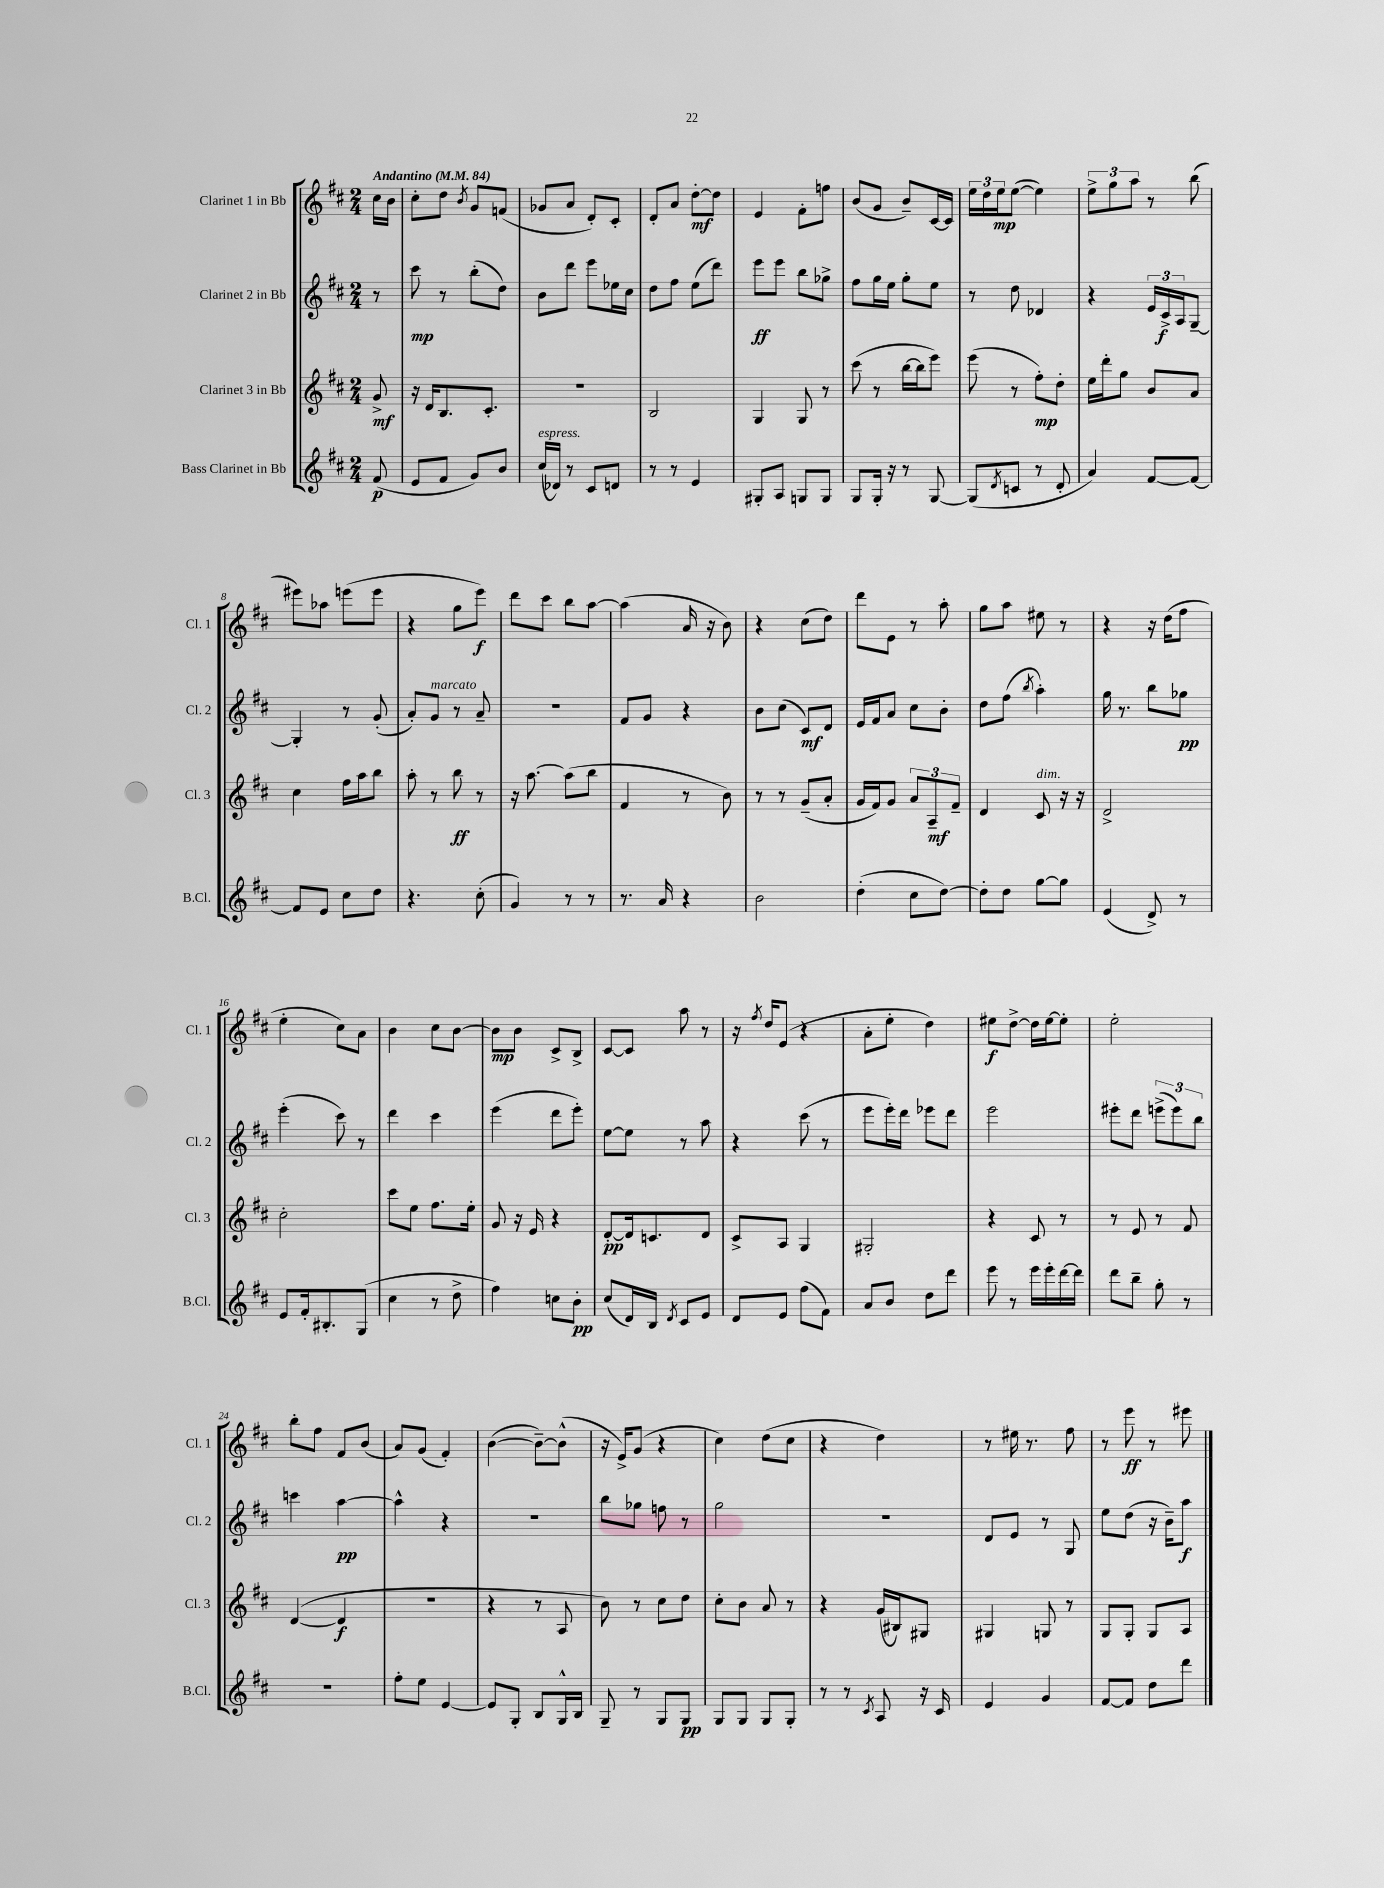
<<
\new StaffGroup <<
\new Staff = "s0" \with { instrumentName = "Clarinet 1 in Bb" shortInstrumentName = "Cl. 1" } {
    \clef treble \key d \major \numericTimeSignature \time 2/4 \partial 8 \tempo "Andantino" 4 = 84
    cis''16 b'16 |
    cis''8-. d''8 \acciaccatura { b'8 } g'8 f'8( |
    ges'8 a'8 d'8-.) cis'8-. |
    d'8-. a'8 d''8~-.\mf d''8 |
    e'4 fis'8-. f''8 |
    b'8( g'8 b'8--) cis'16~ cis'16 |
    \tuplet 3/2 { e''16 d''16 e''16\mp } e''8~( e''4) |
    \tuplet 3/2 { e''8-> g''8 a''8 } r8 b''8( |
    eis'''8) aes''8 e'''8( e'''8 |
    r4 g''8 e'''8\f) |
    d'''8 cis'''8 b''8 a''8~ |
    a''4( a'16 r16 b'8) |
    r4 cis''8( d''8) |
    d'''8 e'8 r8 a''8-. |
    g''8 a''8 eis''8 r8 |
    r4 r16 d''16( fis''8 |
    e''4-. cis''8) a'8 |
    b'4 cis''8 b'8~ |
    b'8\mp b'8 cis'8-> b8-> |
    cis'8~ cis'8 a''8 r8 |
    r16 \acciaccatura { fis''8 } d''16 e'8( r4 |
    a'8-. e''8-. d''4) |
    eis''8\f d''8~-> d''16 eis''16~ eis''8-. |
    e''2-. |
    b''8-. fis''8 fis'8 b'8( |
    a'8) g'8( fis'4-.) |
    b'4~( b'8~--) b'8-^( |
    r16 e'16->) g'8( r4 |
    cis''4) d''8( cis''8 |
    r4 d''4) |
    r8 eis''16 r8. fis''8 |
    r8 e'''8\ff r8 eis'''8 \bar "|." |
}
\new Staff = "s1" \with { instrumentName = "Clarinet 2 in Bb" shortInstrumentName = "Cl. 2" } {
    \clef treble \key d \major \numericTimeSignature \time 2/4 \partial 8
    r8 |
    cis'''8\mp r8 b''8-.( d''8) |
    b'8 d'''8 e'''8 ees''16 cis''16 |
    d''8 fis''8 e''8( d'''8) |
    e'''8\ff e'''8 b''8 ges''8-> |
    fis''8 g''16 e''16 g''8-. e''8 |
    r8 d''8 des'4 |
    r4 \tuplet 3/2 { e'16 cis'16->\f a16 } g8~-- |
    g4-. r8 g'8-.( |
    a'8-.) g'8^\markup { \italic "marcato" } r8 a'8-- |
    r2 |
    fis'8 g'8 r4 |
    b'8 cis''8( cis'8\mf) d'8 |
    e'16 fis'16 a'8 cis''8 b'8-. |
    d''8 fis''8( \acciaccatura { b''8 } a''4-.) |
    g''16 r8. b''8 ges''8\pp |
    e'''4-.( cis'''8) r8 |
    d'''4 cis'''4 |
    e'''4( d'''8 e'''8-.) |
    e''8~ e''8 r8 a''8 |
    r4 cis'''8( r8 |
    e'''8 e'''16-.) d'''16 ees'''8 d'''8 |
    e'''2 |
    eis'''8-. d'''8 \tuplet 3/2 { e'''8->( e'''8) b''8 } |
    c'''4 a''4~\pp |
    a''4-^ r4 |
    r2 |
    b''8 ges''8 f''8 r8 |
    g''2 |
    r2 |
    d'8 e'8 r8 g8 |
    e''8 d''8( r16 b'16--) a''8\f \bar "|." |
}
\new Staff = "s2" \with { instrumentName = "Clarinet 3 in Bb" shortInstrumentName = "Cl. 3" } {
    \clef treble \key d \major \numericTimeSignature \time 2/4 \partial 8
    g'8->\mf |
    r16 d'16 b8. cis'8.-. |
    r2 |
    b2 |
    g4 g8 r8 |
    cis'''8( r8 b''16~ b''16 e'''8) |
    e'''8( r8 fis''8-.\mp) d''8-. |
    e''16 d'''16-. g''8 b'8 a'8 |
    cis''4 fis''16 a''16 b''8 |
    a''8-. r8 b''8\ff r8 |
    r16 a''8.~ a''8( b''8 |
    fis'4 r8 b'8) |
    r8 r8 g'8--( a'8-. |
    g'16 fis'16) g'8 \tuplet 3/2 { a'8 a8--\mf fis'8-- } |
    d'4 cis'8^\markup { \italic "dim." } r16 r16 |
    d'2-> |
    cis''2-. |
    cis'''8 e''8 fis''8. e''16-. |
    g'8 r16 e'16 r4 |
    d'8~-.\pp d'16 c'8. d'8 |
    cis'8-> a8 g4 |
    gis2-. |
    r4 cis'8 r8 |
    r8 e'8 r8 fis'8 |
    d'4~( d'4\f |
    R2 |
    r4 r8 a8 |
    b'8) r8 cis''8 d''8 |
    cis''8-. b'8 a'8 r8 |
    r4 g'16( bis16) gis8 |
    gis4 g8 r8 |
    g8 g8-. g8 a8 \bar "|." |
}
\new Staff = "s3" \with { instrumentName = "Bass Clarinet in Bb" shortInstrumentName = "B.Cl." } {
    \clef treble \key d \major \numericTimeSignature \time 2/4 \partial 8
    fis'8\p( |
    e'8 fis'8 g'8) b'8 |
    cis''16^\markup { \italic "espress." }( des'16) r8 cis'8 d'8 |
    r8 r8 e'4 |
    gis8-. a8 g8 g8 |
    g8 g16-. r16 r8 g8~ |
    g8( \acciaccatura { d'8 } c'8 r8 d'8-. |
    a'4) fis'8~ fis'8~ |
    fis'8 e'8 cis''8 d''8 |
    r4. cis''8-.( |
    g'4) r8 r8 |
    r8. a'16 r4 |
    b'2 |
    d''4-.( cis''8 d''8~) |
    d''8-. d''8 g''8~ g''8 |
    e'4( d'8->) r8 |
    e'8 fis'16-. bis8.-. g8( |
    cis''4 r8 d''8-> |
    fis''4) c''8 b'8-.\pp |
    cis''8( d'16) b16 \acciaccatura { d'8 } cis'8 e'8 |
    d'8 e'8 fis''8( fis'8) |
    a'8 b'8 d''8 d'''8 |
    e'''8 r8 e'''16 e'''16-. d'''16~ d'''16 |
    d'''8 b''8-- g''8-. r8 |
    r2 |
    fis''8-. e''8 e'4~ |
    e'8 g8-. b8 g16-^ b16 |
    g8-- r8 g8 g8\pp |
    g8 g8 g8 g8-. |
    r8 r8 \acciaccatura { cis'8 } a8 r16 cis'16 |
    e'4 g'4 |
    fis'8~ fis'8 d''8 d'''8 \bar "|." |
}
>>
>>
